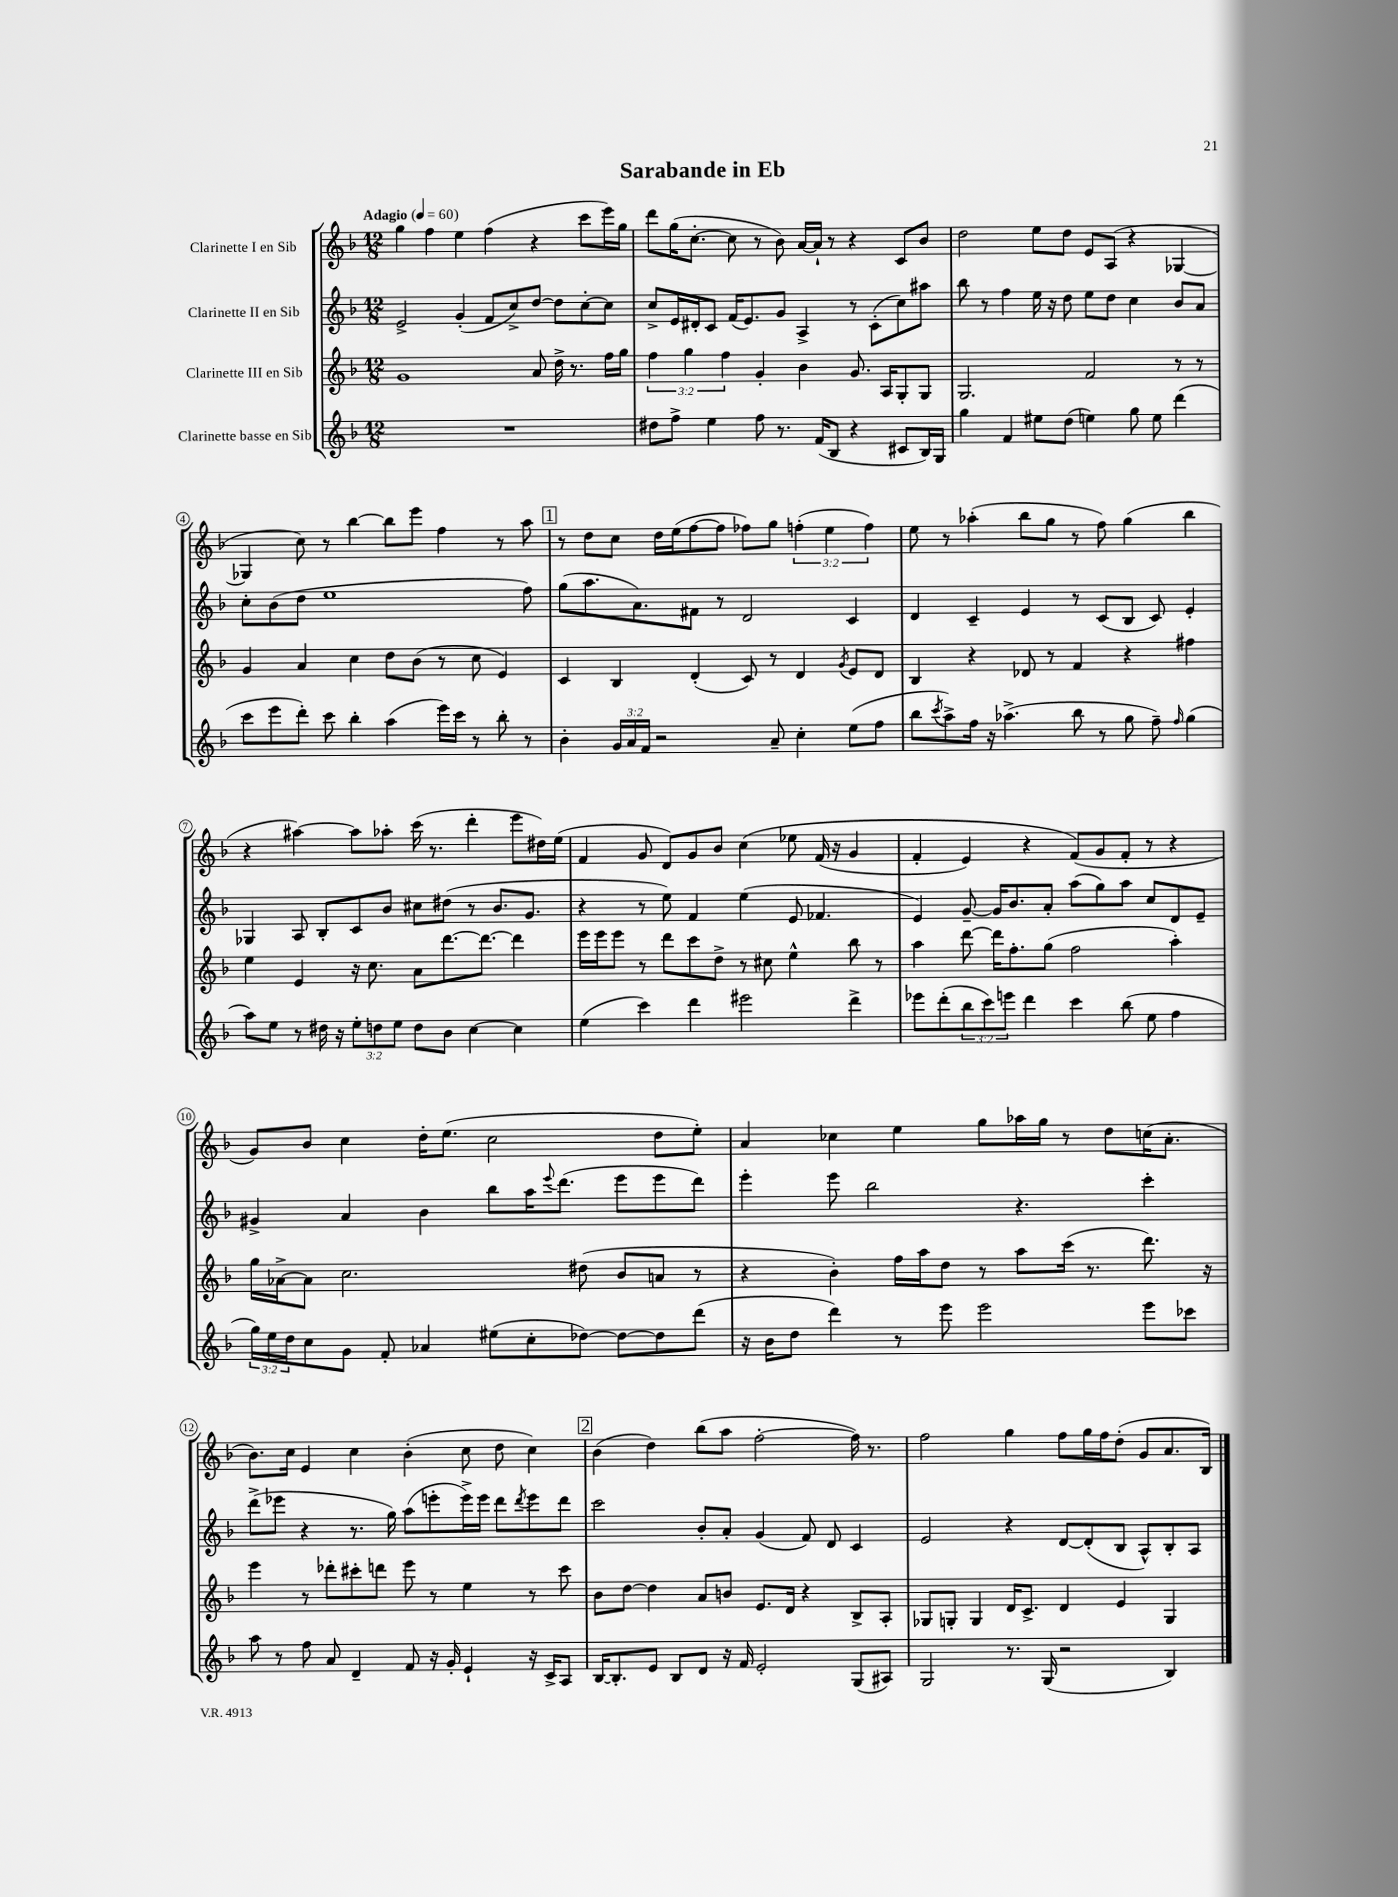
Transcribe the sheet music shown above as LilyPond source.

\header { title = "Sarabande in Eb" }
<<
\new StaffGroup <<
\new Staff = "s0" \with { instrumentName = "Clarinette I en Sib" } {
    \clef treble \key f \major \numericTimeSignature \time 12/8 \override Staff.TupletNumber.text = #tuplet-number::calc-fraction-text \tempo "Adagio" 4 = 60
    g''4 f''4 e''4 f''4( r4 c'''8 e'''16) g''16 |
    d'''8 g''16( c''8.~-. c''8 r8 bes'8) a'16~ a'16-! r8 r4 c'8 bes'8 |
    d''2 e''8 d''8 e'8 a8( r4 ges4~ |
    ges4 c''8) r8 bes''4~ bes''8 e'''8 f''4 r8 a''8 |
    \mark \markup { \box "1" } r8 d''8 c''8 d''16 e''16( f''8~ f''8 fes''8) g''8 \tuplet 3/2 { f''4-.( e''4 f''4) } |
    e''8 r8 aes''4-.( bes''8 g''8 r8 f''8) g''4( bes''4 |
    r4 ais''4~) ais''8 aes''8-. c'''16( r8. d'''4-. e'''8 dis''16) e''16( |
    f'4 g'8 d'8) g'8 bes'8 c''4\( ees''8 f'16( r16 g'4 |
    f'4-. e'4) r4 f'8(\) g'8 f'8-. r8 r4 |
    g'8) bes'8 c''4 d''16-. e''8.( c''2 d''8 e''8-.) |
    a'4 ces''4 e''4 g''8 aes''16 g''16 r8 d''8 c''16( a'8.-. |
    bes'8.) c''16 e'4 c''4 bes'4-.( c''8 d''8 c''4) |
    \mark \markup { \box "2" } bes'4( d''4) bes''8( a''8 f''2~-. f''16) r8. |
    f''2 g''4 f''8 g''16 f''16 d''8-.( g'8 a'8. bes16) \bar "|." |
}
\new Staff = "s1" \with { instrumentName = "Clarinette II en Sib" } {
    \clef treble \key f \major \numericTimeSignature \time 12/8
    e'2-> g'4-.( f'8 c''8->) d''8~ d''8 c''8~-. c''8 |
    c''8-> e'16 dis'16-. c'8 f'16( e'8.) g'8 a4-> r8 c'8-.( c''8) ais''8 |
    bes''8 r8 f''4 e''16 r16 d''8 e''8 d''8 c''4 bes'8 a'8 |
    c''8-. bes'8( d''8 e''1 f''8) |
    \mark \markup { \box "1" } g''8( a''8. a'8.) fis'8 r8 d'2 c'4 |
    d'4 c'4-- e'4 r8 c'8( bes8 c'8) e'4-. |
    ges4 a8 bes8-. c'8 bes'8 cis''8 dis''8( r8 bes'8. g'8. |
    r4 r8 e''8) f'4 e''4( e'8 fes'4. |
    e'4) g'8~-- g'16 bes'8. a'8-. a''8( g''8) a''8 c''8 d'8 e'8-- |
    gis'4-> a'4 bes'4 bes''8 a''16 \appoggiatura { e'''8 } d'''8.( e'''8 e'''8 d'''8) |
    e'''4-. e'''8 bes''2 r4. c'''4-. |
    d'''8->( ees'''8 r4 r8. g''16) a''8( e'''8-. e'''16->) e'''16 d'''8 \acciaccatura { d'''8 } e'''8 d'''8 |
    \mark \markup { \box "2" } c'''2 bes'8-. a'8-. g'4( f'8) d'8 c'4 |
    e'2 r4 d'8~ d'8-.( bes8 a8-^) bes8-. a8 \bar "|." |
}
\new Staff = "s2" \with { instrumentName = "Clarinette III en Sib" } {
    \clef treble \key f \major \numericTimeSignature \time 12/8 \override Staff.TupletNumber.text = #tuplet-number::calc-fraction-text
    g'1 a'8 d''16-> r8. f''16 g''16 |
    \tuplet 3/2 { f''4 g''4 f''4 } g'4-. bes'4 g'8. a16 g8-. g8 |
    g2. f'2 r8 r8 |
    g'4 a'4 c''4 d''8 bes'8( r8 c''8 e'4) |
    \mark \markup { \box "1" } c'4 bes4 d'4-.( c'8) r8 d'4 \acciaccatura { g'8 } e'8 d'8 |
    bes4 r4 des'8 r8 f'4 r4 fis''4 |
    e''4 e'4 r16 c''8. a'8 d'''8.~ d'''8.~ d'''4 |
    e'''16 e'''16 e'''8 r8 d'''8 c'''8 d''8-> r8 cis''8 e''4-^ bes''8 r8 |
    a''4 d'''8~ d'''16 f''8.-. g''8( f''2 a''4-.) |
    g''16 aes'16~-> aes'8 c''2. dis''8( bes'8 a'8 r8 |
    r4 bes'4-.) f''16 a''16 d''8 r8 a''8 c'''16( r8. d'''8.) r16 |
    e'''4 r8 des'''8-. cis'''8-. d'''8 e'''8 r8 e''4 r8 cis'''8 |
    \mark \markup { \box "2" } bes'8 d''8~ d''4 a'8 b'8 e'8. d'16 r4 bes8-> a8-. |
    ges8 g8-. g4 d'16 c'8.-> d'4 e'4 g4 \bar "|." |
}
\new Staff = "s3" \with { instrumentName = "Clarinette basse en Sib" } {
    \clef treble \key f \major \numericTimeSignature \time 12/8 \override Staff.TupletNumber.text = #tuplet-number::calc-fraction-text
    R1. |
    dis''8 f''8-> e''4 f''8 r8. f'16( bes8 r4 cis'8 bes16) g16 |
    g''4 f'4 eis''8 d''8( e''4) g''8 e''8 d'''4( |
    c'''8 e'''8 d'''8-.) c'''8 bes''4-. a''4( e'''16) c'''16 r8 bes''8-. r8 |
    \mark \markup { \box "1" } bes'4-. \tuplet 3/2 { g'16 a'16 f'16 } r2 a'8-- c''4-. e''8( f''8 |
    bes''8 \acciaccatura { c'''8 } a''8->) f''16 r16 aes''4.->( bes''8 r8 g''8 f''8--) \grace { f''16 } g''4( |
    a''8) e''8 r8 dis''16 r16 \tuplet 3/2 { e''8-. d''8 e''8 } d''8 bes'8 c''4~ c''4 |
    e''4( c'''4) d'''4 eis'''2 d'''4-> |
    ees'''8 d'''8-.( \tuplet 3/2 { bes''8 c'''8) e'''8 } d'''4 c'''4 bes''8( e''8 f''4 |
    \tuplet 3/2 { g''16) e''16 d''16 } c''8 g'8 f'8-. aes'4 eis''8( c''8-. des''8~) des''8~ des''8 d'''8( |
    r16 bes'16 d''8 d'''4) r8 e'''8 e'''2 e'''8 ces'''8 |
    a''8 r8 f''8 a'8 d'4-- f'8 r16 g'16-. e'4-! r16 c'16-> a8 |
    \mark \markup { \box "2" } bes16~ bes8.-. e'8 bes8 d'8 r16 f'16 e'2-. g8( ais8) |
    g2 r8. g16( r2 bes4) \bar "|." |
}
>>
>>
\layout { \context { \Score \override BarNumber.stencil = #(make-stencil-circler 0.1 0.3 ly:text-interface::print) } }
